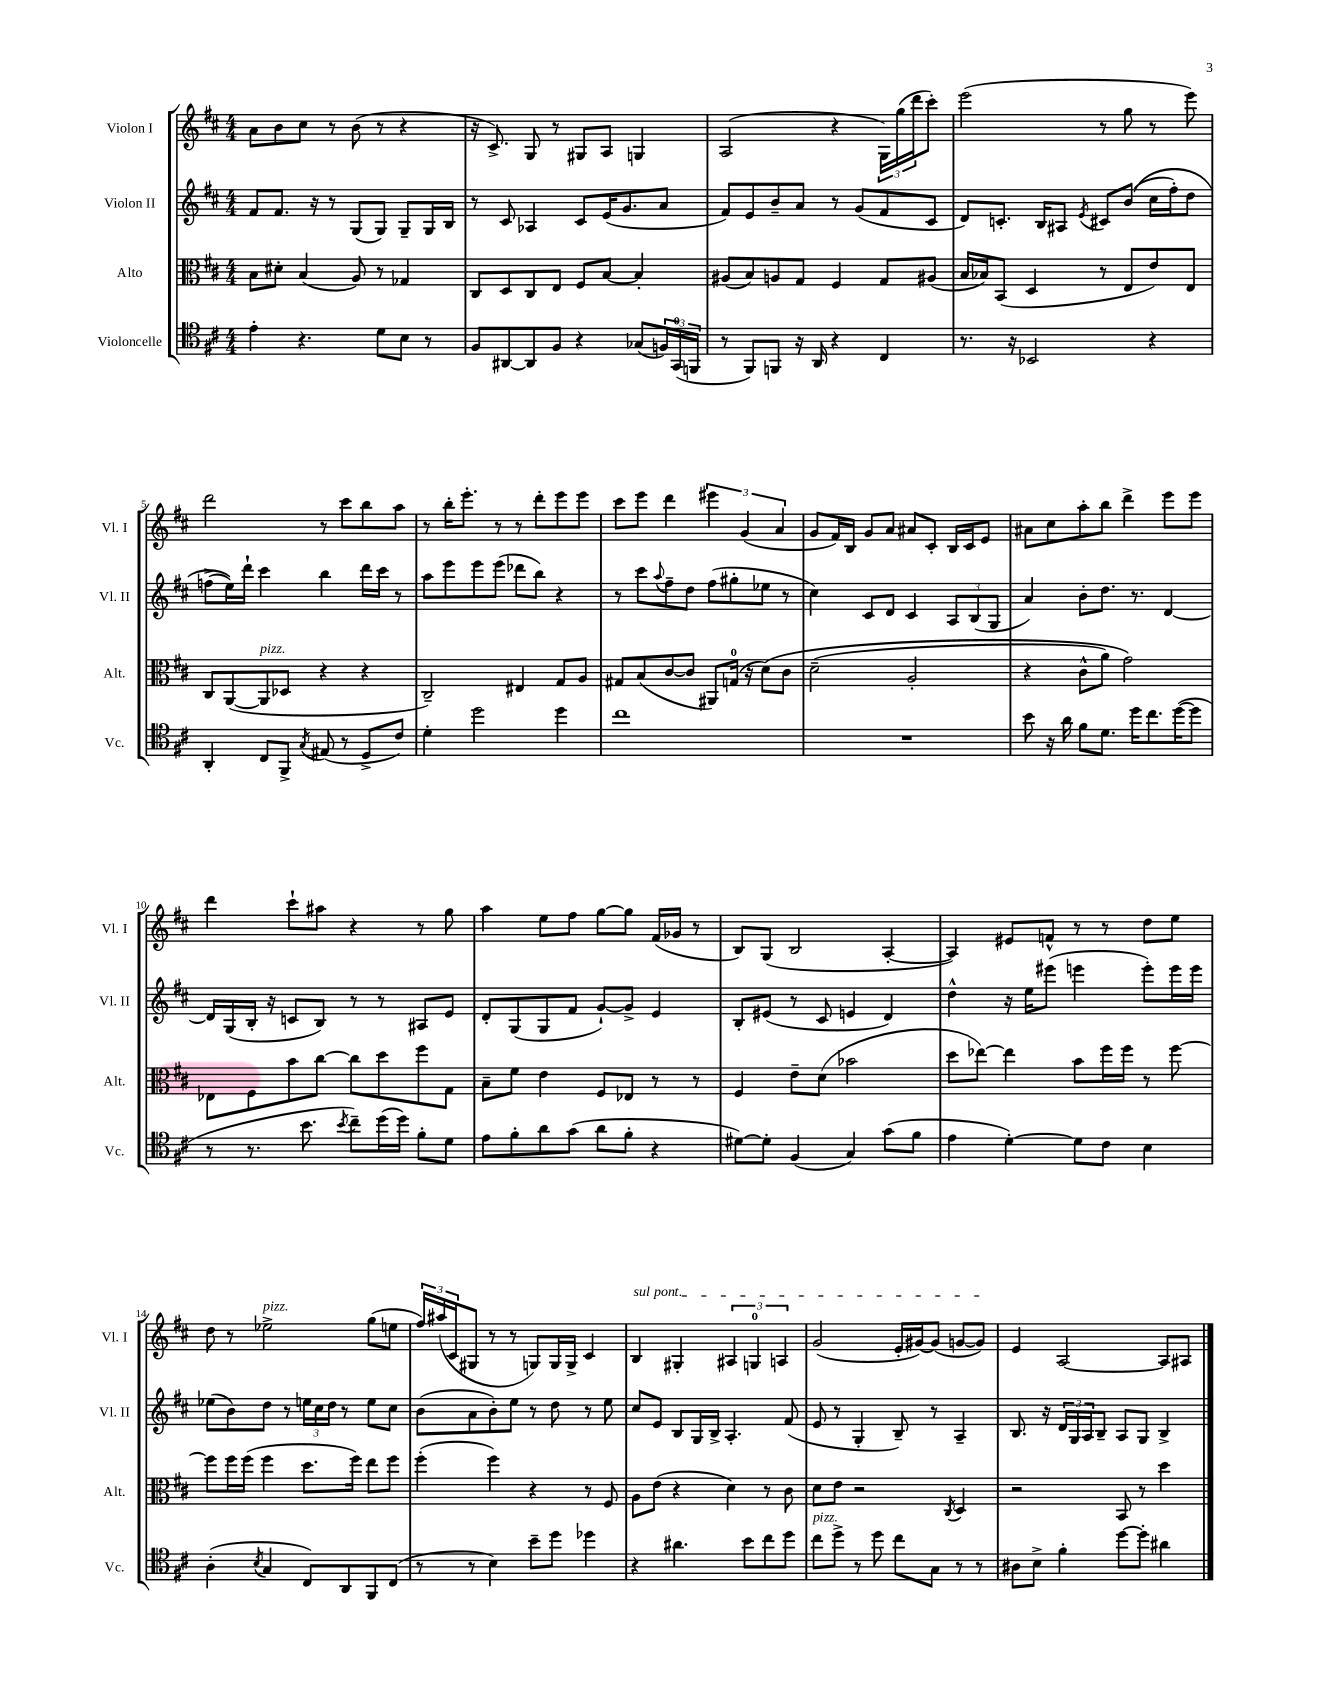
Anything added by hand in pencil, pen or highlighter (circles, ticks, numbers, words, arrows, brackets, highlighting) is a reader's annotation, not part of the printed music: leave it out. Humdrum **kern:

**kern	**kern	**kern	**kern
*staff4	*staff3	*staff2	*staff1
*clefC4	*clefC3	*clefG2	*clefG2
*k[f#c#]	*k[f#c#]	*k[f#c#]	*k[f#c#]
*M4/4	*M4/4	*M4/4	*M4/4
4e'	8B	8f#	8a
.	8d#'	8.f#	8b
4.r	(4B	.	8cc#
.	.	16r	.
.	.	8r	8r
.	8A)	(8G	(8b
8d	8r	8G)	8r
8B	4G-	8G~	4r
8r	.	16G	.
.	.	16B	.
=	=	=	=
8F#	8C#	8r	16r
.	.	.	8.c#^)
[8AA#	8D	8c#	.
8AA#]	8C#	4A-	8G
8F#	8E	.	8r
4r	8F#	8c#	8G#
.	[8B	(16e	8A
.	.	8.g	.
(8G-	4B']	.	4G
24F)	.	8a	.
(24GG	.	.	.
24FF	.	.	.
=	=	=	=
8r	(8A#	8f#)	(2A
8FF#)	8B)	8e	.
8FF	8A	8b~	.
16r	8G	8a	.
16AA	.	.	.
4r	4F#	8r	4r
.	.	(8g	.
4C#	8G	8f#	24G)
.	.	.	(24gg
.	.	.	24ddd
.	(8A#	8c#	8ccc#')
=	=	=	=
8.r	16B	8d)	(2eee
.	16B-)	.	.
.	(8BB	8.c'	.
16r	.	.	.
2BB-	4D	.	.
.	.	16B	.
.	.	8A#	.
.	.	8qe	.
.	8r	8c#	8r
.	8E	&((8b	8gg
4r	8e)	16cc#	8r
.	.	16ff#')	.
.	8E	8dd	8eee)
=	=	=	=
4AA'	8C#	(8ff^	2ddd
.	([8AA	16ee)&)	.
.	.	16ddd`	.
8C#	8AA]	4ccc#	.
8FF#^	8D-	.	.
8qG	.	.	.
(8E#	4r	4bb	8r
8r	.	.	8ccc#
8D^	4r	16ddd	8bb
.	.	16ccc#	.
8c#)	.	8r	8aa
=	=	=	=
4d'	2C#~)	8aa	8r
.	.	8eee	16bb'
.	.	.	8.eee'
2dd	.	8eee	.
.	.	(8eee	8r
.	4E#	8ddd-	8r
.	.	8bb)	8ddd'
4dd	8G	4r	8eee
.	8A	.	8eee
=	=	=	=
1cc#	8G#	8r	8ccc#
.	(8B	8ccc#	8eee
.	.	8qqaa	.
.	[8c#	8ff#~	4ddd
.	8c#]	8dd	.
.	8AA#)	(8ff#	6eee#
.	(16G	8gg#'	.
.	.	.	(6g
.	16r	.	.
.	&(8d)	8ee-	.
.	.	.	6a
.	8c#	8r	.
=	=	=	=
1r	(2d~	4cc#)	8g
.	.	.	16f#)
.	.	.	16B
.	.	8c#	8g
.	.	8d	8a
.	2A'	4c#	8a#
.	.	.	8c#'
.	.	12A	16B
.	.	.	16c#
.	.	(12B	.
.	.	.	8e
.	.	12G	.
=	=	=	=
8b	4r	4a)	8a#
16r	.	.	8cc#
16a	.	.	.
8f#	8c#^^	8b'	8aa'
8.d	8a)	8.dd	8bb
.	2g&)	.	4ddd^
16dd	.	8.r	.
8.cc#	.	.	.
.	.	[4d	8eee
([16dd	.	.	.
8dd]	.	.	8eee
=	=	=	=
8r	8E-	16d]	4ddd
.	.	(16G	.
8.r	8F#	16B'	.
.	.	16r	.
.	8b	8c	8ccc#`
8.b	.	.	.
.	[8cc#	8B)	8aa#
8qb	.	.	.
8cc#~)	8cc#]	8r	4r
(16dd	8dd	8r	.
16dd)	.	.	.
8f#'	8ff#	8A#	8r
8d	8G	8e	8gg
=	=	=	=
8e	8B~	8d'	4aa
8f#'	8f#	(8G	.
8a	4e	8G	8ee
(8g	.	8f#	8ff#
8a	8F#	[8g`)	[8gg
8f#'	8E-	8g^]	8gg]
4r	8r	4e	(16f#
.	.	.	16g-
.	8r	.	8r
=	=	=	=
[8d#)	4F#	8B'	8B)
8d#']	.	(8e#	(8G
(4F#	8e~	8r	2B
.	(8d	8c#	.
4G)	2b-	4e	.
(8g	.	4d)	[4A'
8f#	.	.	.
=	=	=	=
4e	8dd	4dd^^	4A])
.	[8ee-)	.	.
[4d')	4ee-]	16r	8e#
.	.	16ee	.
.	.	(8eee#	8f^^
8d]	8b	4eee	8r
8c#	16ff#	.	8r
.	16ff#	.	.
4B	8r	8eee')	8dd
.	[8ff#	16eee	8ee
.	.	16eee	.
=	=	=	=
(4A'	8ff#]	(8ee-	8dd
.	16ff#	8b)	8r
.	(16ff#	.	.
8qB	.	.	.
4G	4ff#	8dd	2ee-^
.	.	8r	.
8C#)	8.dd	24ee	.
.	.	24cc#	.
.	.	24dd	.
8AA	.	8r	.
.	16ff#)	.	.
8FF#	8ee	8ee	(8gg
(8C#	8ff#	8cc#	8ee
=	=	=	=
8r	(4ff#'	(8b	24ff#)
.	.	.	(24aa#
.	.	.	24c#
8r	.	8a	8G#
4B)	4ff#)	8b')	8r
.	.	8ee	8r
8b~	4r	8r	8G)
8dd	.	8dd	16G
.	.	.	16G^
4dd-	8r	8r	4c#
.	8F#	8ee	.
=	=	=	=
4r	8A	8cc#	4B
.	(8e	8e	.
4.a#	4r	8B	4G#'
.	.	16G	.
.	.	16B^	.
.	4d)	4.A'	6A#
8b	.	.	.
.	.	.	6G
8cc#	8r	.	.
.	.	.	6A
8dd	8c#	(8f#	.
=	=	=	=
8cc#	8d	8e	(2g
8dd^	8e	8r	.
8r	2r	4G'	.
8dd	.	.	.
8cc#	.	8B~)	16e'
.	.	.	[16g#)
8G	.	8r	(8g#]
.	8qC#	.	.
8r	4D	4A~	[8g
8r	.	.	8g])
=	=	=	=
8A#	2r	8.B	4e
8B^	.	.	.
.	.	16r	.
4f#'	.	24d	[2A
.	.	24G	.
.	.	24A	.
.	.	8B~	.
[8dd	8BB	8A	.
8dd']	8r	8G	.
4a#	4dd	4B^	8A]
.	.	.	8A#
==	==	==	==
*-	*-	*-	*-
